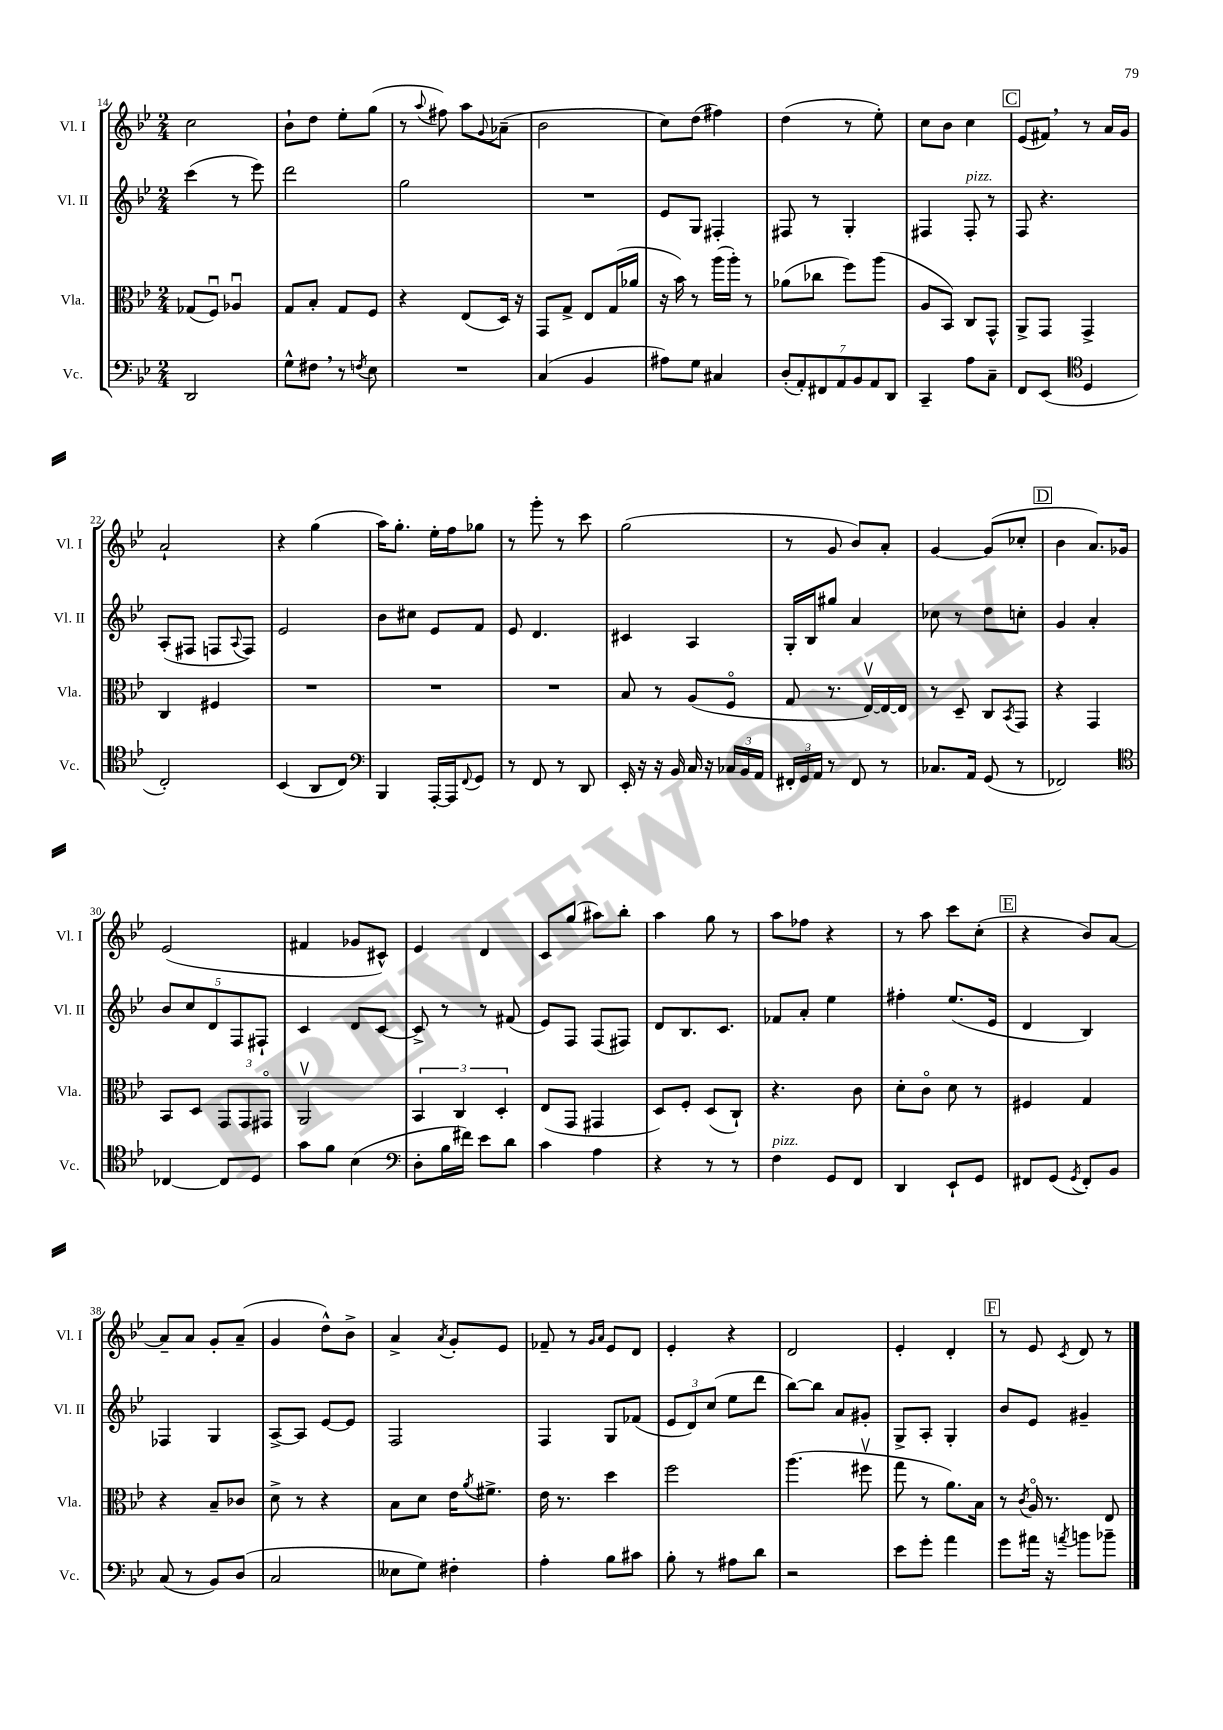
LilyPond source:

<<
\new StaffGroup <<
\new Staff = "s0" \with { instrumentName = "Vl. I" shortInstrumentName = "Vl. I" } {
    \clef treble \key bes \major \numericTimeSignature \time 2/4
    c''2 |
    bes'8-! d''8 ees''8-. g''8( |
    r8 \appoggiatura { a''8 } fis''8) a''8 \appoggiatura { g'8 } aes'8--( |
    bes'2 |
    c''8) d''8( fis''4) |
    d''4( r8 ees''8-.) |
    c''8 bes'8 c''4 |
    \mark \markup { \box "C" } ees'8( fis'8) \breathe r8 a'16 g'16 |
    a'2-! |
    r4 g''4( |
    a''16) g''8.-. ees''16-. f''16 ges''8 |
    r8 g'''8-. r8 c'''8 |
    g''2( |
    r8 g'8 bes'8) a'8-. |
    g'4~ g'8( ces''8-. |
    \mark \markup { \box "D" } bes'4 a'8.) ges'16 |
    ees'2( |
    fis'4 ges'8 cis'8-^) |
    ees'4 d'4 |
    c'8 g''8( ais''8) bes''8-. |
    a''4 g''8 r8 |
    a''8 fes''8 r4 |
    r8 a''8 c'''8 c''8-.( |
    \mark \markup { \box "E" } r4 bes'8) a'8~ |
    a'8-- a'8 g'8-. a'8--( |
    g'4 d''8-^) bes'8-> |
    a'4-> \acciaccatura { a'8 } g'8-. ees'8 |
    fes'8-- r8 \grace { g'16 a'16 } ees'8 d'8 |
    ees'4-. r4 |
    d'2 |
    ees'4-. d'4-. |
    \mark \markup { \box "F" } r8 ees'8 \acciaccatura { c'8 } d'8 r8 \bar "|." |
}
\new Staff = "s1" \with { instrumentName = "Vl. II" shortInstrumentName = "Vl. II" } {
    \clef treble \key bes \major \numericTimeSignature \time 2/4
    c'''4( r8 ees'''8) |
    d'''2 |
    g''2 |
    R2 |
    ees'8 g8 fis4-. |
    fis8 r8 g4-. |
    fis4 fis8-.^\markup { \italic "pizz." } r8 |
    \mark \markup { \box "C" } f8 r4. |
    a8-.( fis8 f8 \appoggiatura { a8 } f8) |
    ees'2 |
    bes'8 cis''8 ees'8 f'8 |
    ees'8 d'4. |
    cis'4 a4 |
    g16-. bes16 gis''8 a'4 |
    ces''8 r8 d''8 c''8-. |
    \mark \markup { \box "D" } g'4 a'4-. |
    \tuplet 5/4 { bes'8 c''8 d'8 f8 fis8-! } |
    c'4 d'8 c'8~ |
    c'8-> r8 r8 fis'8( |
    ees'8) f8 f8( fis8) |
    d'8 bes8. c'8. |
    fes'8 a'8-. ees''4 |
    fis''4-. ees''8.( ees'16 |
    \mark \markup { \box "E" } d'4 bes4) |
    fes4 g4 |
    a8~-> a8 ees'8~ ees'8 |
    f2 |
    f4 g8 fes'8( |
    \tuplet 3/2 { ees'8 d'8) c''8( } ees''8 d'''8 |
    bes''8~) bes''8 a'8 gis'8-. |
    g8-> a8-. g4-. |
    \mark \markup { \box "F" } bes'8 ees'8 gis'4-- \bar "|." |
}
\new Staff = "s2" \with { instrumentName = "Vla." shortInstrumentName = "Vla." } {
    \clef alto \key bes \major \numericTimeSignature \time 2/4
    ges8( f8\downbow) aes4\downbow |
    g8 bes8-. g8 f8 |
    r4 ees8( d16) r16 |
    g,8 g8-> ees8 g16( aes'16 |
    r16 bes'16) r8 a''16( a''16-.) r8 |
    aes'8( ces''8 f''8) a''8( |
    a8 bes,8) c8 g,8-^ |
    \mark \markup { \box "C" } a,8-> g,8 g,4-> |
    c4 fis4 |
    R2 |
    R2 |
    R2 |
    bes8 r8 a8( f8\flageolet |
    g8 r8. ees16~\upbow) ees16~ ees16 |
    r8 d8-- c8 \acciaccatura { bes,8 } g,8 |
    \mark \markup { \box "D" } r4 g,4 |
    bes,8 d8 \tuplet 3/2 { g,8 g,8 gis,8\flageolet } |
    a,2\upbow |
    \tuplet 3/2 { bes,4 c4 d4-. } |
    ees8( g,8 gis,4 |
    d8) f8-. d8( c8-!) |
    r4. c'8 |
    d'8-. c'8\flageolet d'8 r8 |
    \mark \markup { \box "E" } fis4 g4 |
    r4 bes8-- ces'8 |
    d'8-> r8 r4 |
    bes8 d'8 ees'16 \acciaccatura { a'8 } fis'8.-> |
    ees'16 r8. d''4 |
    f''2 |
    a''4.( fis''8\upbow |
    g''8 r8 a'8.) bes16 |
    \mark \markup { \box "F" } r8 \acciaccatura { c'8 } a16\flageolet r8. ees8 \bar "|." |
}
\new Staff = "s3" \with { instrumentName = "Vc." shortInstrumentName = "Vc." } {
    \clef bass \key bes \major \numericTimeSignature \time 2/4
    d,2 |
    g8-^ fis8 \breathe r8 \acciaccatura { f8 } ees8 |
    R2 |
    c4( bes,4 |
    ais8) g8 cis4 |
    \tuplet 7/4 { d8-.( a,8-.) fis,8 a,8 bes,8 a,8 d,8 } |
    c,4-- a8 c8-- |
    \mark \markup { \box "C" } f,8 ees,8( \clef tenor d4 |
    c2-.) |
    bes,4( a,8 c8) |
    \clef bass bes,,4 a,,16~-. a,,16 \appoggiatura { f,8 } g,8 |
    r8 f,8 r8 d,8 |
    ees,16-. r16 r16 bes,16 c16 r16 \tuplet 3/2 { ces16 bes,16 a,16 } |
    \tuplet 3/2 { fis,16-. g,16 a,16 } r8 fis,8 r8 |
    ces8. a,16 g,8( r8 |
    \mark \markup { \box "D" } fes,2) |
    \clef tenor ces4~ ces8 d8 |
    g'8 f'8 bes4( |
    \clef bass d8-. bes16 fis'16) ees'8 d'8 |
    c'4 a4 |
    r4 r8 r8 |
    f4^\markup { \italic "pizz." } g,8 f,8 |
    d,4 ees,8-! g,8 |
    \mark \markup { \box "E" } fis,8 g,8( \acciaccatura { g,8 } fis,8-.) bes,8 |
    c8( r8 bes,8) d8( |
    c2 |
    eeses8 g8) fis4-. |
    a4-. bes8 cis'8 |
    bes8-. r8 ais8 d'8 |
    r2 |
    ees'8 g'8-. a'4 |
    \mark \markup { \box "F" } g'8 ais'16 r16 \acciaccatura { a'8 } b'8 bes'8-- \bar "|." |
}
>>
>>
\layout { \context { \Score currentBarNumber = #14 } }
